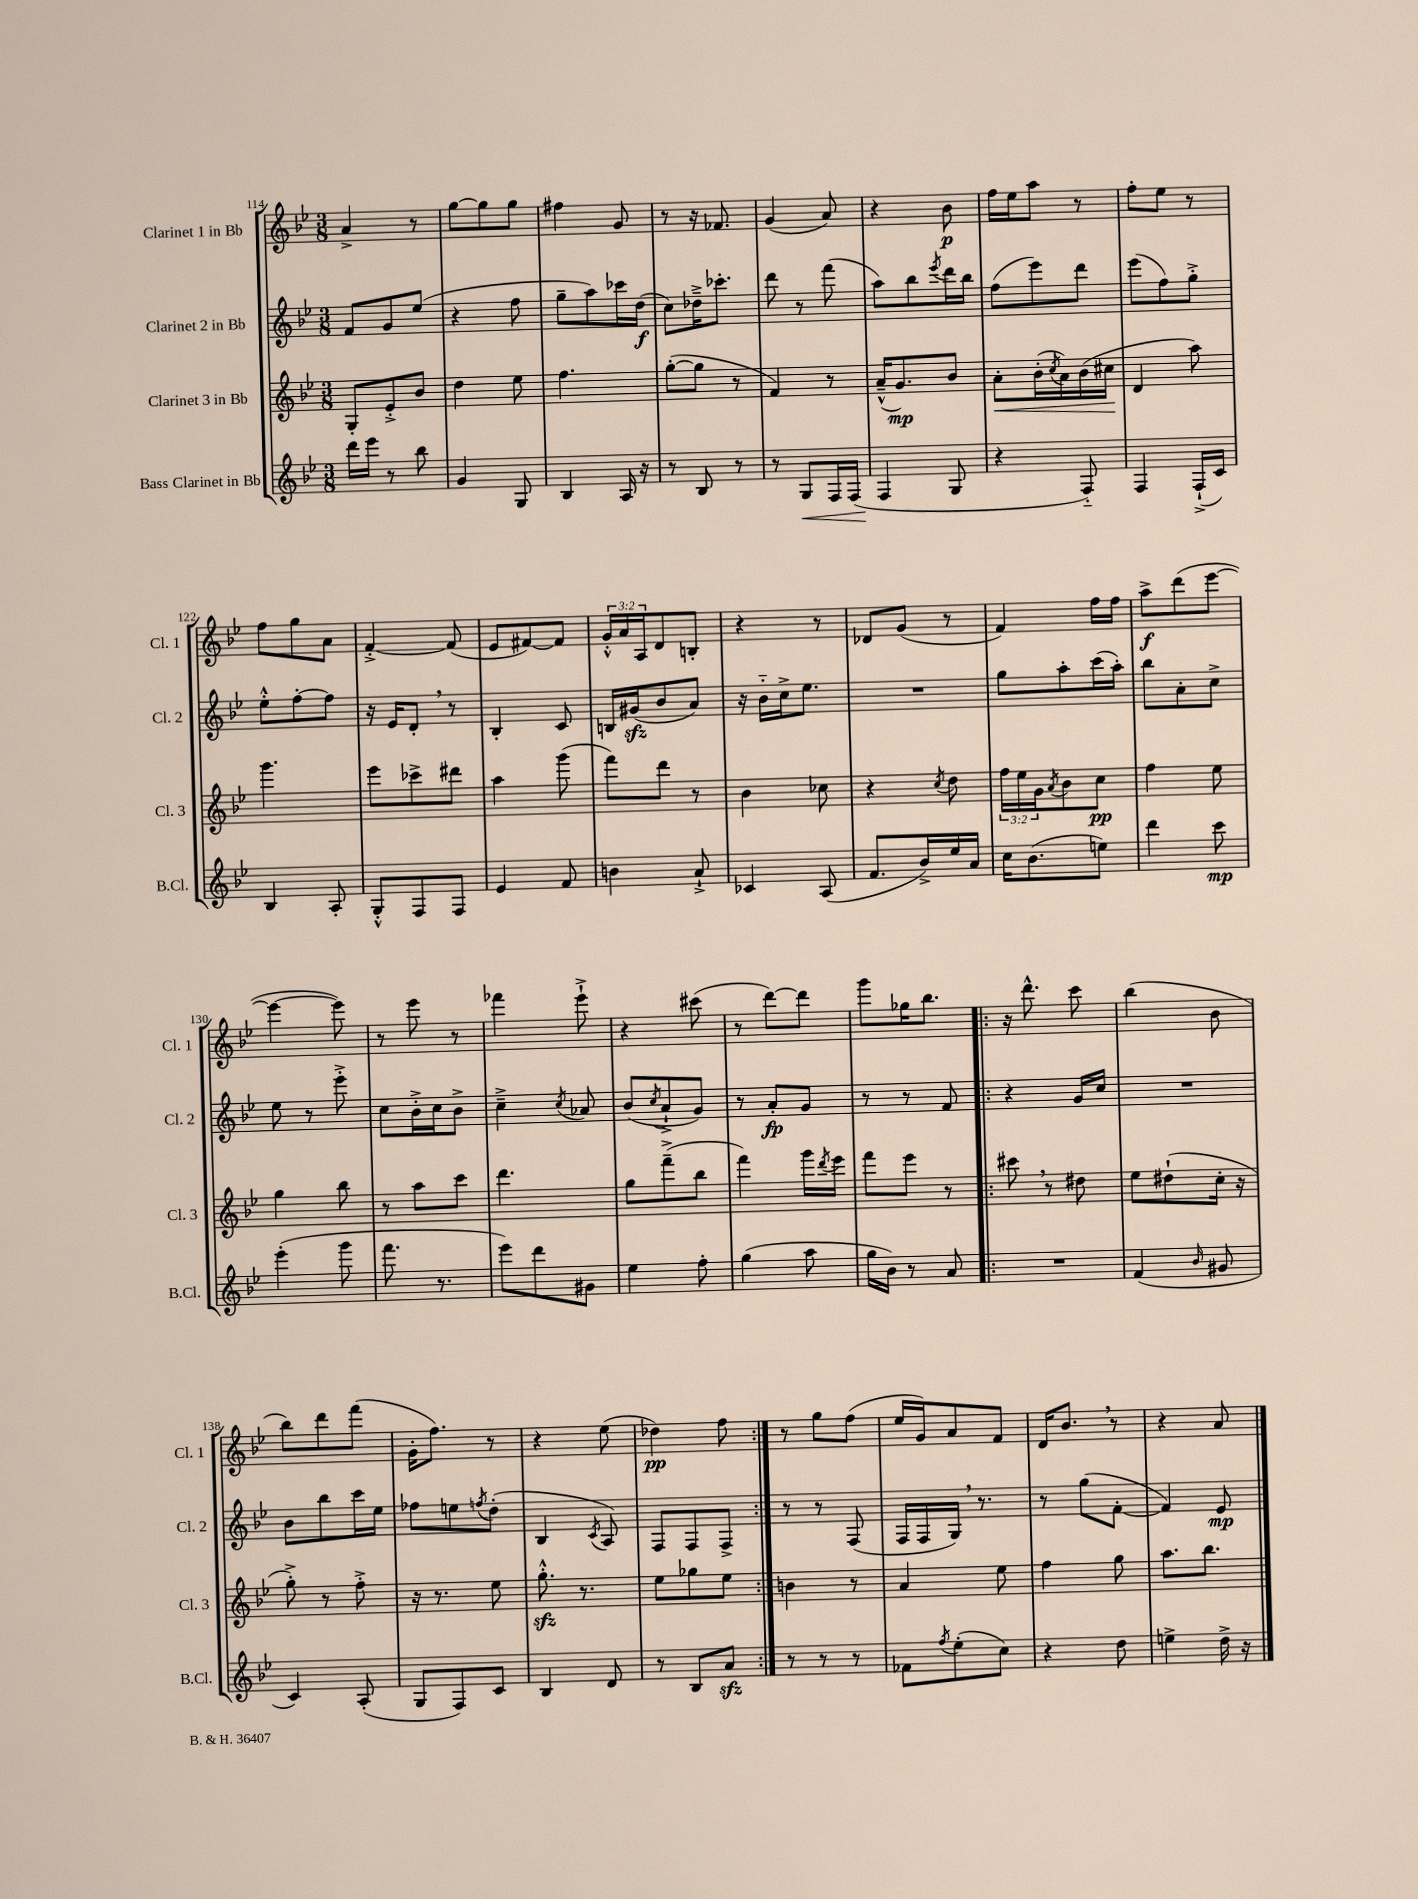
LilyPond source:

<<
\new StaffGroup <<
\new Staff = "s0" \with { instrumentName = "Clarinet 1 in Bb" shortInstrumentName = "Cl. 1" } {
    \clef treble \key bes \major \numericTimeSignature \time 3/8 \override Staff.TupletNumber.text = #tuplet-number::calc-fraction-text
    a'4-> r8 |
    g''8~ g''8 g''8 |
    fis''4 g'8 |
    r8 r16 fes'8. |
    g'4( a'8) |
    r4 bes'8\p |
    f''16 ees''16 a''8 r8 |
    f''8-. ees''8 r8 |
    f''8 g''8 a'8 |
    f'4~-.-> f'8( |
    ees'8 fis'8~) fis'8 |
    \tuplet 3/2 { g'16-.-^ a'16 a16 } d'8 b8-. |
    r4 r8 |
    des'8 g'8( r8 |
    f'4) f''16 f''16 |
    a''8->\f d'''8( ees'''8~ |
    ees'''4~ ees'''8) |
    r8 ees'''8 r8 |
    fes'''4 ees'''8-!-> |
    r4 cis'''8( |
    r8 d'''8~) d'''8 |
    g'''8 ges''16 bes''8. |
    \repeat volta 2 { r16 d'''8.-^ c'''8 |
    bes''4( bes'8 |
    bes''8) d'''8 f'''8( |
    g'16-. f''8.) r8 |
    r4 ees''8( |
    des''4\pp) f''8 | }
    r8 g''8 f''8( |
    ees''16 g'16) a'8 f'8 |
    d'16 bes'8. \breathe r8 |
    r4 a'8 \bar "|." |
}
\new Staff = "s1" \with { instrumentName = "Clarinet 2 in Bb" shortInstrumentName = "Cl. 2" } {
    \clef treble \key bes \major \numericTimeSignature \time 3/8
    f'8 g'8 ees''8( |
    r4 f''8 |
    g''8-- a''8) ces'''16 d''16\f( |
    c''8) des''16---> ces'''8.-. |
    d'''8 r8 f'''8( |
    a''8) bes''8 \acciaccatura { ees'''8 } d'''16 bes''16 |
    f''8( ees'''8) d'''8 |
    ees'''8( f''8) g''8-.-> |
    ees''8-.-^ f''8~-. f''8 |
    r16 ees'16 d'8-. \breathe r8 |
    bes4-. c'8 |
    b16 gis'16\sfz( bes'8 a'8) |
    r16 bes'16-_ c''16-> ees''8. |
    R4. |
    g''8 a''8-. c'''16( a''16-.) |
    bes''8 a'8-. c''8-> |
    ees''8 r8 ees'''8-.-> |
    c''8 bes'16-.-> c''16 bes'8-> |
    c''4---> \acciaccatura { c''8 } aes'8 |
    bes'8( \acciaccatura { c''8 } a'8-!-> g'8) |
    r8 a'8-.\fp g'8 |
    r8 r8 f'8 |
    \repeat volta 2 { r4 g'16 c''16 |
    R4. |
    bes'8 bes''8 c'''16 ees''16 |
    fes''8 e''8 \acciaccatura { f''8 } d''8-.( |
    bes4 \acciaccatura { c'8 } a8) |
    f8 f8 f8-> | }
    r8 r8 f8( |
    f16 f16 g16) \breathe r8. |
    r8 g''8( f'8~-. |
    f'4) ees'8\mp \bar "|." |
}
\new Staff = "s2" \with { instrumentName = "Clarinet 3 in Bb" shortInstrumentName = "Cl. 3" } {
    \clef treble \key bes \major \numericTimeSignature \time 3/8 \override Staff.TupletNumber.text = #tuplet-number::calc-fraction-text
    g8-. ees'8-.-> bes'8 |
    d''4 ees''8 |
    f''4. |
    g''8~-.( g''8 r8 |
    f'4) r8 |
    a'16---^( g'8.\mp) bes'8 |
    a'8-.\< bes'16-.( \acciaccatura { c''8 } a'16) bes'16( cis''16\! |
    d'4 a''8) |
    g'''4. |
    ees'''8 ces'''8-> dis'''8 |
    a''4 g'''8( |
    f'''8) d'''8 r8 |
    bes'4 ces''8 |
    r4 \acciaccatura { c''8 } d''8 |
    \tuplet 3/2 { f''16 ees''16 g'16 } \acciaccatura { a'8 } bes'8 c''8\pp |
    f''4 ees''8 |
    g''4 bes''8 |
    r8 a''8 c'''8 |
    d'''4. |
    g''8 f'''8--->( bes''8 |
    f'''4) g'''16 \acciaccatura { d'''8 } ees'''16 |
    f'''8 ees'''8 r8 |
    \repeat volta 2 { cis'''8 \breathe r8 dis''8 |
    ees''8 dis''8-!( c''16-. r16 |
    g''8-.->) r8 f''8-.-> |
    r16 r8. ees''8 |
    g''8.-.-^\sfz r8. |
    ees''8 ges''8 ees''8 | }
    b'4 r8 |
    a'4 ees''8 |
    f''4 g''8 |
    a''8. bes''8. \bar "|." |
}
\new Staff = "s3" \with { instrumentName = "Bass Clarinet in Bb" shortInstrumentName = "B.Cl." } {
    \clef treble \key bes \major \numericTimeSignature \time 3/8
    d'''16 ees'''16 r8 bes''8 |
    g'4 g8 |
    bes4 a16 r16 |
    r8 bes8 r8 |
    r8 g8\< f16 f16( |
    f4\! g8 |
    r4 f8-_) |
    f4 f16-!->( c'16) |
    bes4 a8-. |
    g8-.-^ f8 f8 |
    ees'4 f'8 |
    b'4 a'8-!-> |
    ces'4 a8( |
    f'8. bes'16->) ees''16 a'16 |
    c''16 bes'8.( e''8) |
    d'''4 c'''8\mp |
    ees'''4-.( g'''8 |
    f'''8. r8. |
    ees'''8) d'''8 gis'8 |
    ees''4 f''8-. |
    g''4( a''8 |
    g''16 bes'16) r8 a'8 |
    \repeat volta 2 { R4. |
    f'4( \grace { bes'16 } gis'8 |
    c'4) a8-.( |
    g8 f8) c'8 |
    bes4 d'8 |
    r8 bes8 a'8\sfz | }
    r8 r8 r8 |
    fes'8 \acciaccatura { f''8 } ees''8-.( c''8) |
    r4 d''8 |
    e''4-> d''16-> r16 \bar "|." |
}
>>
>>
\layout { \context { \Score currentBarNumber = #114 } }
